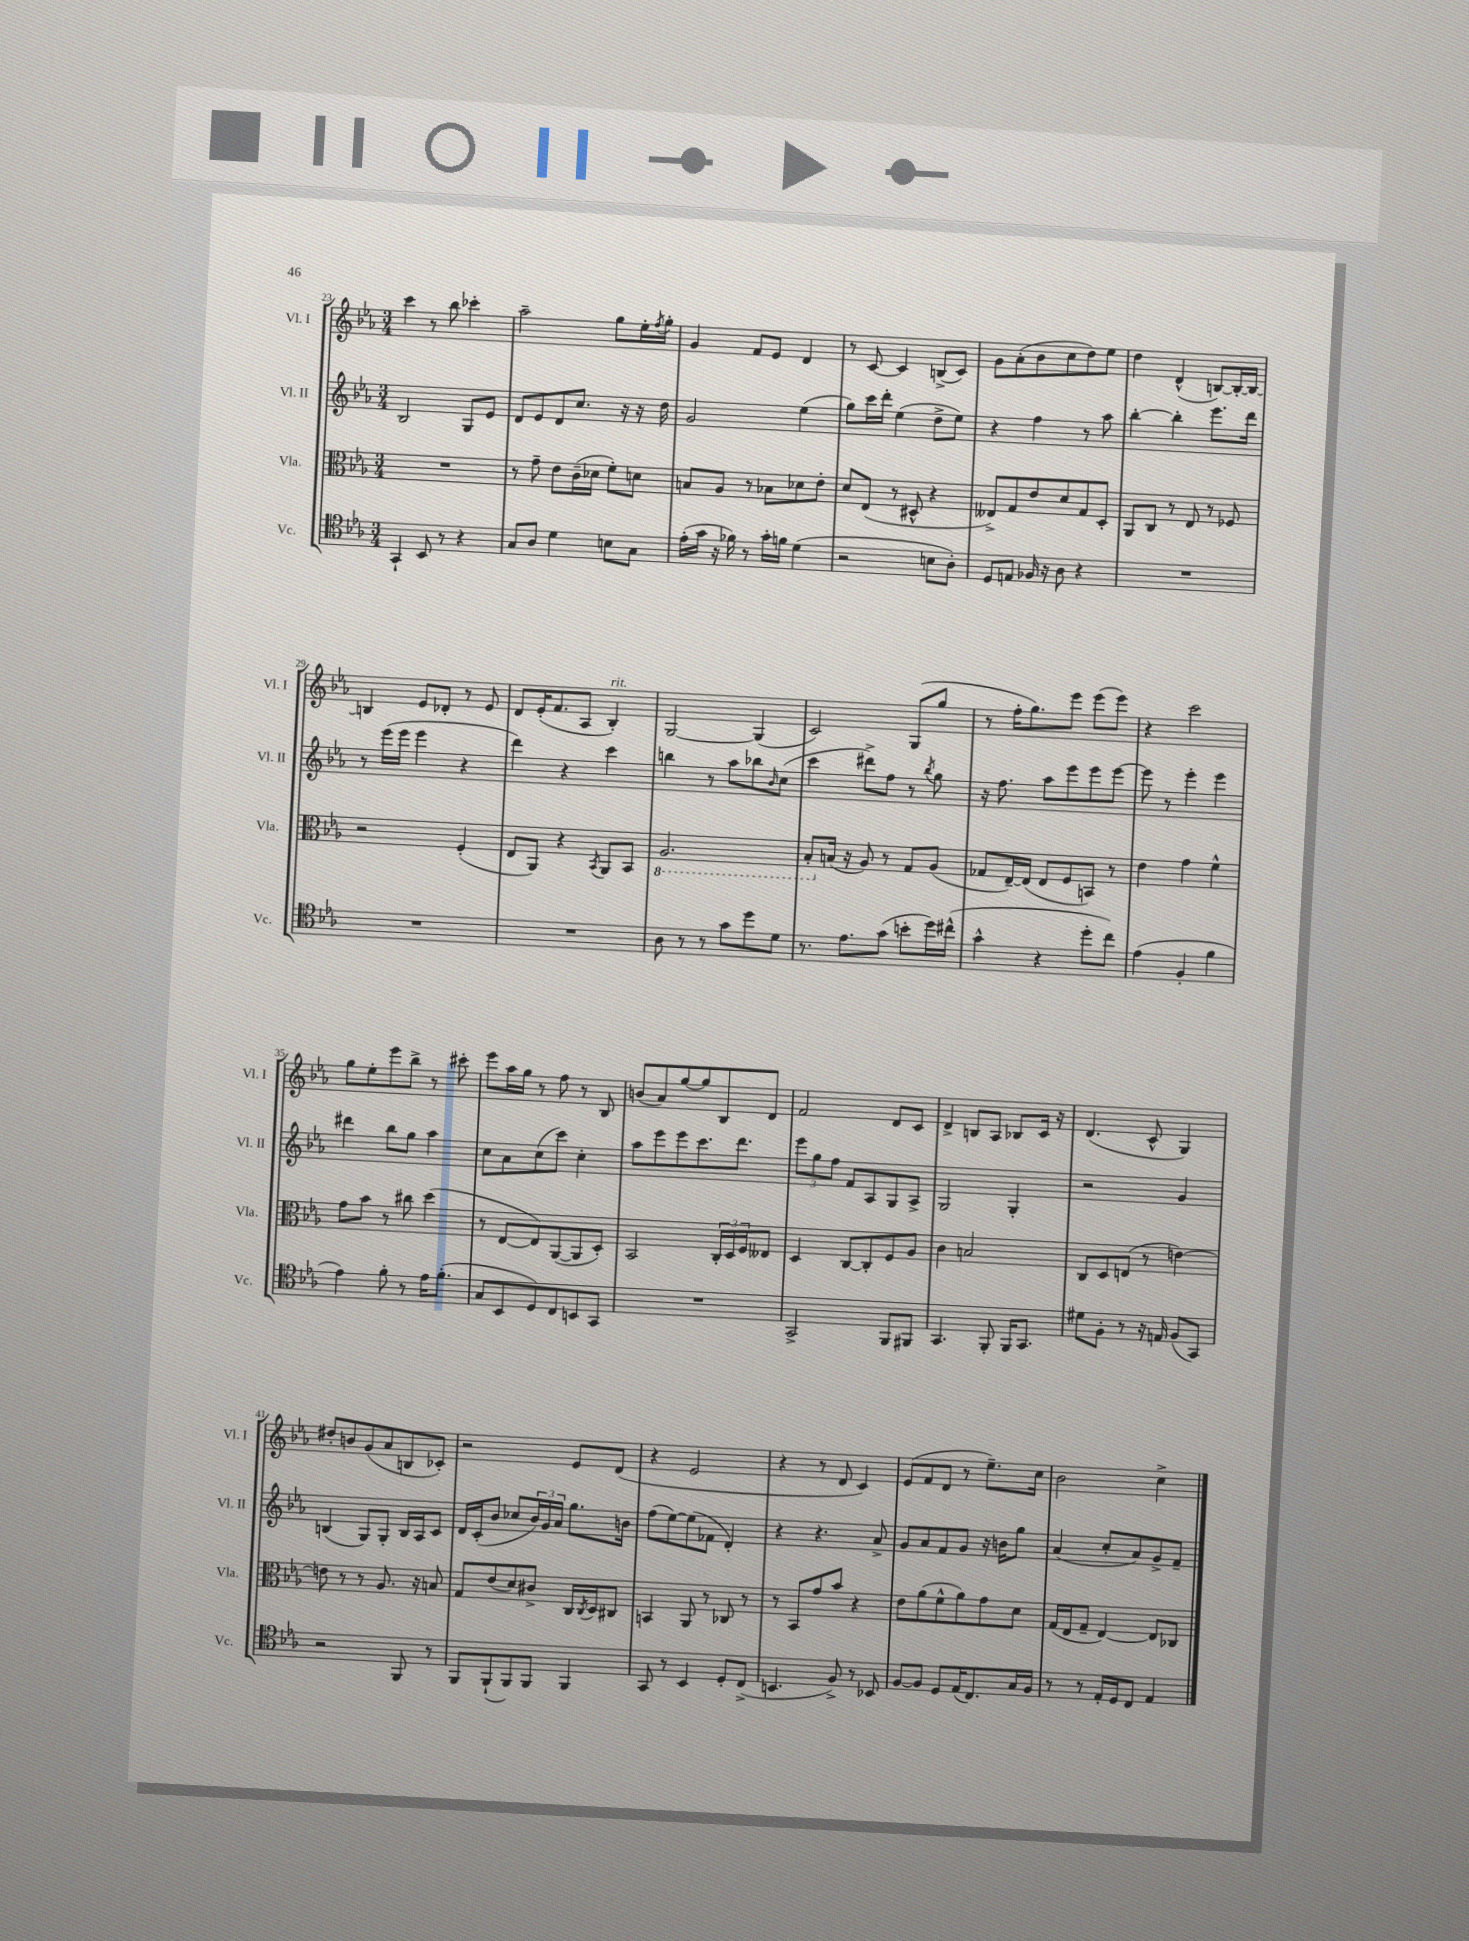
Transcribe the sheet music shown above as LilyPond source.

<<
\new StaffGroup <<
\new Staff = "s0" \with { instrumentName = "Vl. I" shortInstrumentName = "Vl. I" } {
    \clef treble \key ees \major \numericTimeSignature \time 3/4
    c'''4 r8 bes''8 ces'''4-. |
    aes''2-- g''8 ees''16-. \acciaccatura { f''8 } g''16-. |
    g'4 f'8 ees'8 d'4 |
    r8 c'8~ c'4 b8->( c'8) |
    g'8 aes'8-.( bes'8 c''8 d''8) ees''8 |
    d''4 d'4-^( b8~) b16~-. b16~ |
    b4 ees'8 des'8-. r8 ees'8 |
    d'8 ees'16-.( f'8. aes8 bes4-.^\markup { \italic "rit." }) |
    g2~ g4( |
    c'2) g8( g''8 |
    r8 f''16-. g''8.) ees'''8 ees'''8( ees'''8) |
    r4 c'''2 |
    g''8 ees''8-. ees'''8 bes''8-> r8 cis'''8-. |
    ees'''8 aes''16 g''16 r8 f''8 r8 bes8 |
    b'8( aes'8) g''8~ g''8 bes8 d'8 |
    f'2 d'8 c'8 |
    d'4-> b8 aes8 bes8 c'16 r16 |
    d'4.( c'8-^ g4) |
    dis''8-. b'8 g'8( aes'8 b8 ces'8-.) |
    r2 ees'8 d'8( |
    r4 ees'2 |
    r4 r8 d'8 c'4) |
    ees'8( f'8 d'8 r8 ees''8.--) c''16 |
    bes'2 c''4-> \bar "|." |
}
\new Staff = "s1" \with { instrumentName = "Vl. II" shortInstrumentName = "Vl. II" } {
    \clef treble \key ees \major \numericTimeSignature \time 3/4
    bes2 g8 ees'8 |
    d'8 ees'8 d'8 c''8. r16 r16 d''16 |
    g'2 ees''4( |
    g''8) c'''16 d'''16-. ees''4( d''8-> ees''8) |
    r4 f''4 r8 aes''8 |
    bes''4~-. bes''4-. ees'''8. d'''16 |
    r8 ees'''16( ees'''16 ees'''4 r4 |
    d'''4) r4 c'''4 |
    b''4 r8 aes''8 bes''8 \grace { bes'16 } c''8( |
    c'''4 dis'''8->) f''8 r8 \acciaccatura { bes''8 } g''8 |
    r16 f''8. aes''8 ees'''8 ees'''8 ees'''8~ |
    ees'''8 r8 ees'''4-. ees'''4 |
    dis'''4 bes''8 g''8 aes''4 |
    c''8 aes'8 c''8( c'''8) c''4-. |
    aes''8 ees'''8 ees'''8 c'''8. d'''8. |
    \tuplet 3/2 { ees'''8 g''8 f''8 } f'8 aes8 g8 aes8-> |
    g2 g4-. |
    r2 g'4 |
    b4( g8) g8-. b16 aes16 c'8 |
    d'16 c'16-.( bes'8 ces''8 \tuplet 3/2 { bes'16) g'16 aes'16 } g''8. b'16 |
    f''8( ees''8~) ees''8( fes'8 d'4-.) |
    r4 r4. aes'8-> |
    g'8 aes'8 f'8 g'8 r16 b'16 g''8 |
    aes'4( c''8-. aes'8) g'8-> f'8-- \bar "|." |
}
\new Staff = "s2" \with { instrumentName = "Vla." shortInstrumentName = "Vla." } {
    \clef alto \key ees \major \numericTimeSignature \time 3/4
    R2. |
    r8 g'8-- ees'8 c'16--( des'16 f'8-.) d'8 |
    b8 aes8 r8 bes8 des'8 ees'8-. |
    d'8 ees8( r8 dis8-^ r4 |
    eeses8->) g8 ees'8 d'8 g8 d8-. |
    aes,8 c8 r8 ees8 r8 fes8 |
    r2 f4-.( |
    ees8 aes,8) r4 \acciaccatura { bes,8 } aes,8 bes,8 |
    \ottava #-1 aes,2. |
    bes,8-. \ottava #0 b16( r16 aes8) r8 g8 aes8( |
    ges8 ees16~--) ees16( ees8 f8 b,8) r8 |
    ees'4 g'4 f'4-^ |
    g'8 bes'8 r8 cis''8 d''4( |
    r8 ees8~ ees8) aes,8~( aes,8 d8-.) |
    bes,2 \tuplet 3/2 { c16-. d16 f16 } eeses8 |
    d4 c8~ c8-. f8 aes8 |
    c'4 b2 |
    c8 d8 e8( r8 e'4~) |
    e'8 r8 r8 aes8. r16 b8 |
    g8 ees'8( d'8) cis'8-> c16 \acciaccatura { c8 } d16 cis8 |
    b,4 aes,8 r8 ces8 r8 |
    r8 bes,8 g'8 bes'8 r4 |
    ees'8 aes'8( f'8-^ aes'8) g'8 d'8 |
    g16( ees16 g8-- ees4~) ees8 ces8 \bar "|." |
}
\new Staff = "s3" \with { instrumentName = "Vc." shortInstrumentName = "Vc." } {
    \clef tenor \key ees \major \numericTimeSignature \time 3/4
    g,4-! bes,8 r8 r4 |
    g8 aes8 d'4 b8 g8 |
    ees'16-.( g'16 r16 fes'16) r8 g'16-. f'16 d'4( |
    r2 b8 aes8-.) |
    d8 e8 fes16 r16 aes8 r4 |
    R2. |
    R2. |
    R2. |
    aes8 r8 r8 g'8 d''8 d'8 |
    r8. ees'8. g'8( b'8-. d''16) cis''16-^( |
    g'4-^ r4 d''8-. c''8) |
    ees'4( f4-. f'4 |
    ees'4) f'8-. r8 ees'16 f'8.-.( |
    g8 bes,8 d8) c8 b,8 g,8 |
    R2. |
    g,2-> f,8 fis,8 |
    g,4. f,8-. f,16 g,8. |
    dis'8 f8-. r8 r16 e16 f8( g,8) |
    r2 f,8 r8 |
    f,8 f,8-!( f,8) f,8 f,4 |
    g,8 r8 bes,4 d8-. c8->( |
    b,4. f8->) r8 bes,8 |
    f8~ f8 d8 ees16( c8.) g16 f16 |
    r8 r8 ees16-. d16 c8 ees4 \bar "|." |
}
>>
>>
\layout { \context { \Score currentBarNumber = #23 } }
